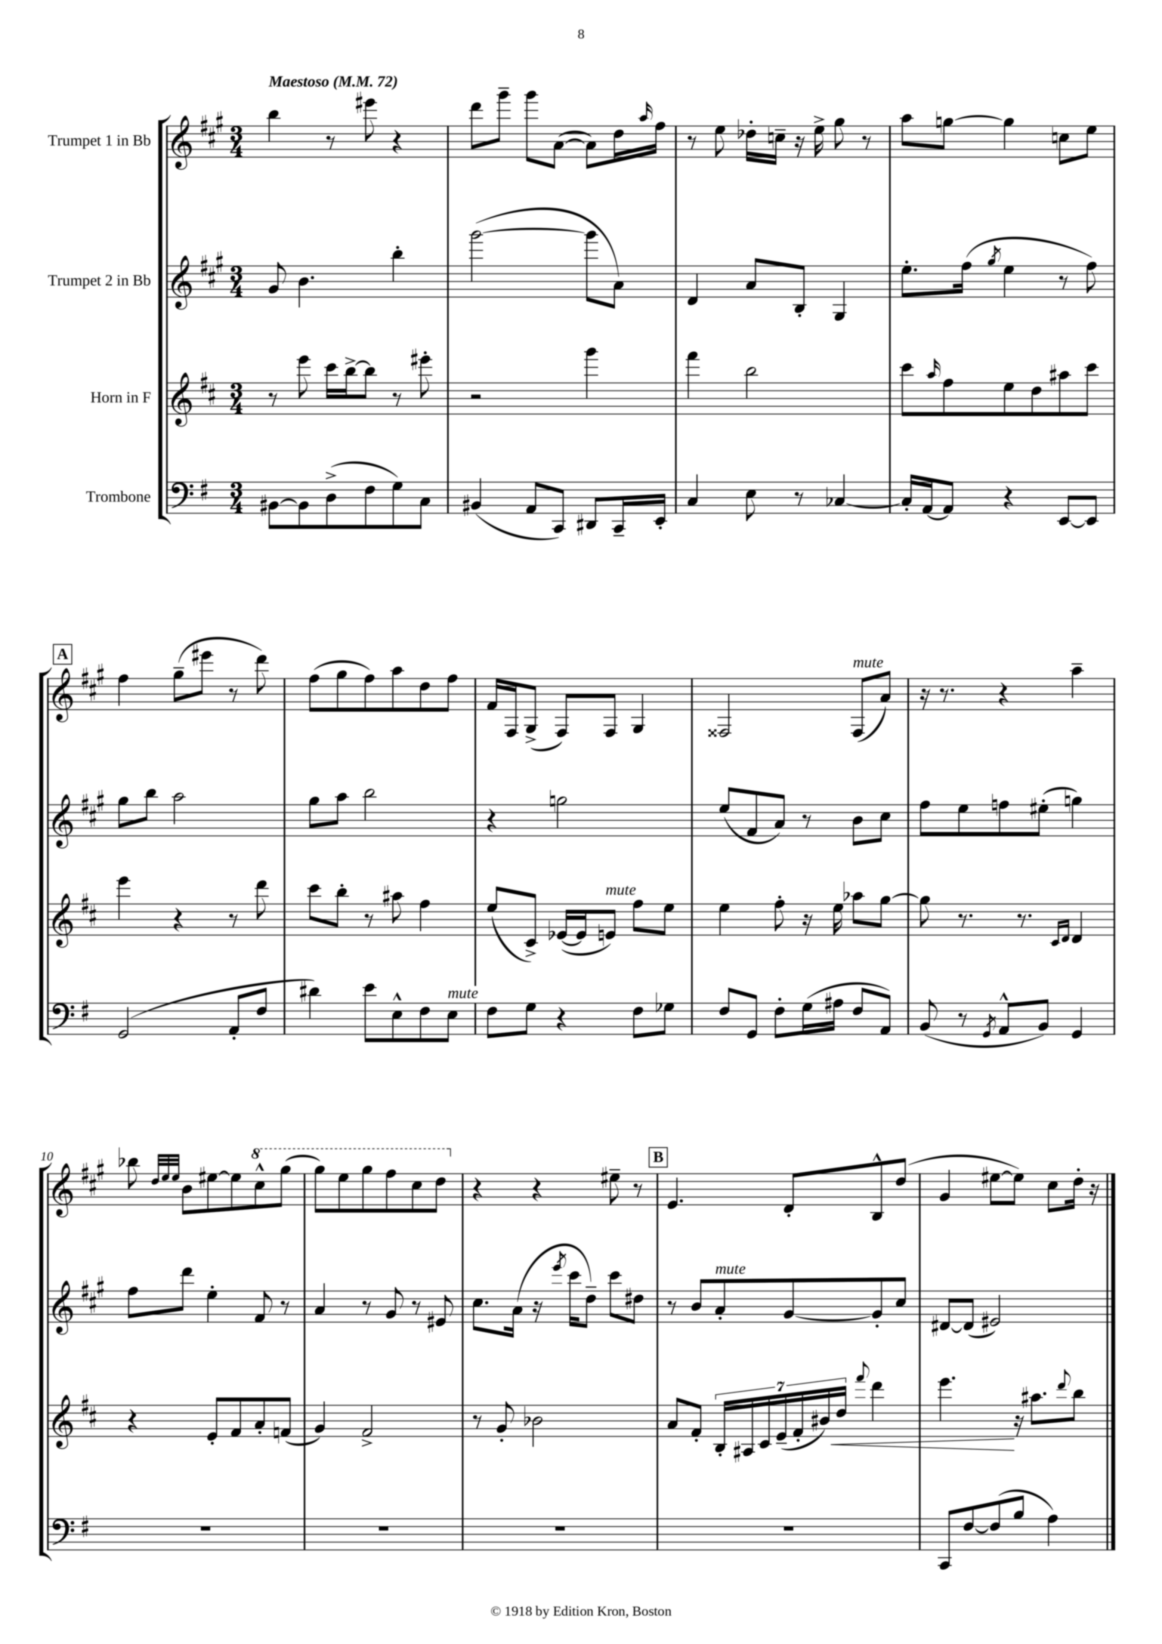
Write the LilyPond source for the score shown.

<<
\new StaffGroup <<
\new Staff = "s0" \with { instrumentName = "Trumpet 1 in Bb" } {
    \clef treble \key a \major \numericTimeSignature \time 3/4 \tempo "Maestoso" 4 = 72
    b''4 r8 eis'''8 r4 |
    d'''8 gis'''8-- gis'''8 a'8~( a'8) d''16 \grace { a''16 } fis''16 |
    r8 e''8 des''16-. c''16-- r16 e''16-> gis''8 r8 |
    a''8 g''8~ g''4 c''8 e''8 |
    \mark \markup { \box "A" } fis''4 gis''8--( eis'''8 r8 d'''8) |
    fis''8( gis''8 fis''8) a''8 d''8 fis''8 |
    fis'16 fis16 gis8->( fis8) fis8 gis4 |
    fisis2 fisis8^\markup { \italic "mute" }( a'8) |
    r16 r8. r4 a''4-- |
    bes''8 \grace { d''32 e''32 e''32 } b'8 eis''8~ eis''8 \ottava #1 cis'''8-^ gis'''8( |
    gis'''8) e'''8 gis'''8 fis'''8 cis'''8 d'''8 \ottava #0 |
    r4 r4 eis''8-- r8 |
    \mark \markup { \box "B" } e'4. d'8-. b8-^ d''8( |
    gis'4 eis''8~ eis''8) cis''8 d''16-. r16 \bar "|." |
}
\new Staff = "s1" \with { instrumentName = "Trumpet 2 in Bb" } {
    \clef treble \key a \major \numericTimeSignature \time 3/4
    gis'8 b'4. b''4-. |
    gis'''2~( gis'''8 a'8) |
    d'4 a'8 b8-. gis4 |
    e''8.-. fis''16( \acciaccatura { gis''8 } e''4 r8 fis''8) |
    \mark \markup { \box "A" } gis''8 b''8 a''2 |
    gis''8 a''8 b''2 |
    r4 g''2 |
    e''8( fis'8 a'8) r8 b'8 cis''8 |
    fis''8 e''8 f''8 eis''8-.( g''4) |
    fis''8 d'''8 e''4-. fis'8 r8 |
    a'4 r8 gis'8 r8 eis'8 |
    cis''8. a'16( r16 \acciaccatura { e'''8 } cis'''16 d''8--) cis'''8 dis''8 |
    \mark \markup { \box "B" } r8 b'8 a'8-.^\markup { \italic "mute" } gis'8~ gis'8-. cis''8 |
    dis'8~ dis'8( eis'2) \bar "|." |
}
\new Staff = "s2" \with { instrumentName = "Horn in F" } {
    \clef treble \key d \major \numericTimeSignature \time 3/4
    r8 e'''8 cis'''16 b''16~-> b''8 r8 eis'''8-. |
    r2 g'''4 |
    fis'''4 b''2 |
    cis'''8 \grace { a''16 } fis''8 e''8 d''8 ais''8 cis'''8 |
    \mark \markup { \box "A" } e'''4 r4 r8 d'''8 |
    cis'''8 b''8-. r8 ais''8 fis''4 |
    e''8( cis'8->) ees'16~( ees'16 e'8^\markup { \italic "mute" }) fis''8 e''8 |
    e''4 fis''8-. r16 e''16 aes''8 g''8~ |
    g''8 r8. r8. \grace { cis'16 d'16 } d'4 |
    r4 e'8-. fis'8 a'8-. f'8( |
    g'4) fis'2-> |
    r8 g'8-. bes'2 |
    \mark \markup { \box "B" } a'8 fis'8-. \tuplet 7/4 { b16-. ais16 cis'16 e'16--( fis'16-. bis'16) d''16\< } \appoggiatura { fis'''8 } d'''4 |
    e'''4.\! r16 ais''8. \appoggiatura { d'''8 } b''8 \bar "|." |
}
\new Staff = "s3" \with { instrumentName = "Trombone" } {
    \clef bass \key g \major \numericTimeSignature \time 3/4
    bis,8~ bis,8 d8->( fis8 g8) c8 |
    bis,4( a,8 c,8) dis,8 c,16-- e,16-. |
    c4 e8 r8 ces4~ |
    ces16-. a,16~ a,8 r4 e,8~ e,8 |
    \mark \markup { \box "A" } g,2( a,8-. fis8 |
    dis'4) e'8 e8-^ fis8 e8^\markup { \italic "mute" } |
    fis8 g8 r4 fis8 ges8 |
    fis8 g,8 fis8-. g16( ais16 fis8 a,8) |
    b,8( r8 \acciaccatura { g,8 } a,8-^ b,8) g,4 |
    R2. |
    R2. |
    R2. |
    \mark \markup { \box "B" } R2. |
    c,8 fis8~ fis8( b8 a4) \bar "|." |
}
>>
>>
